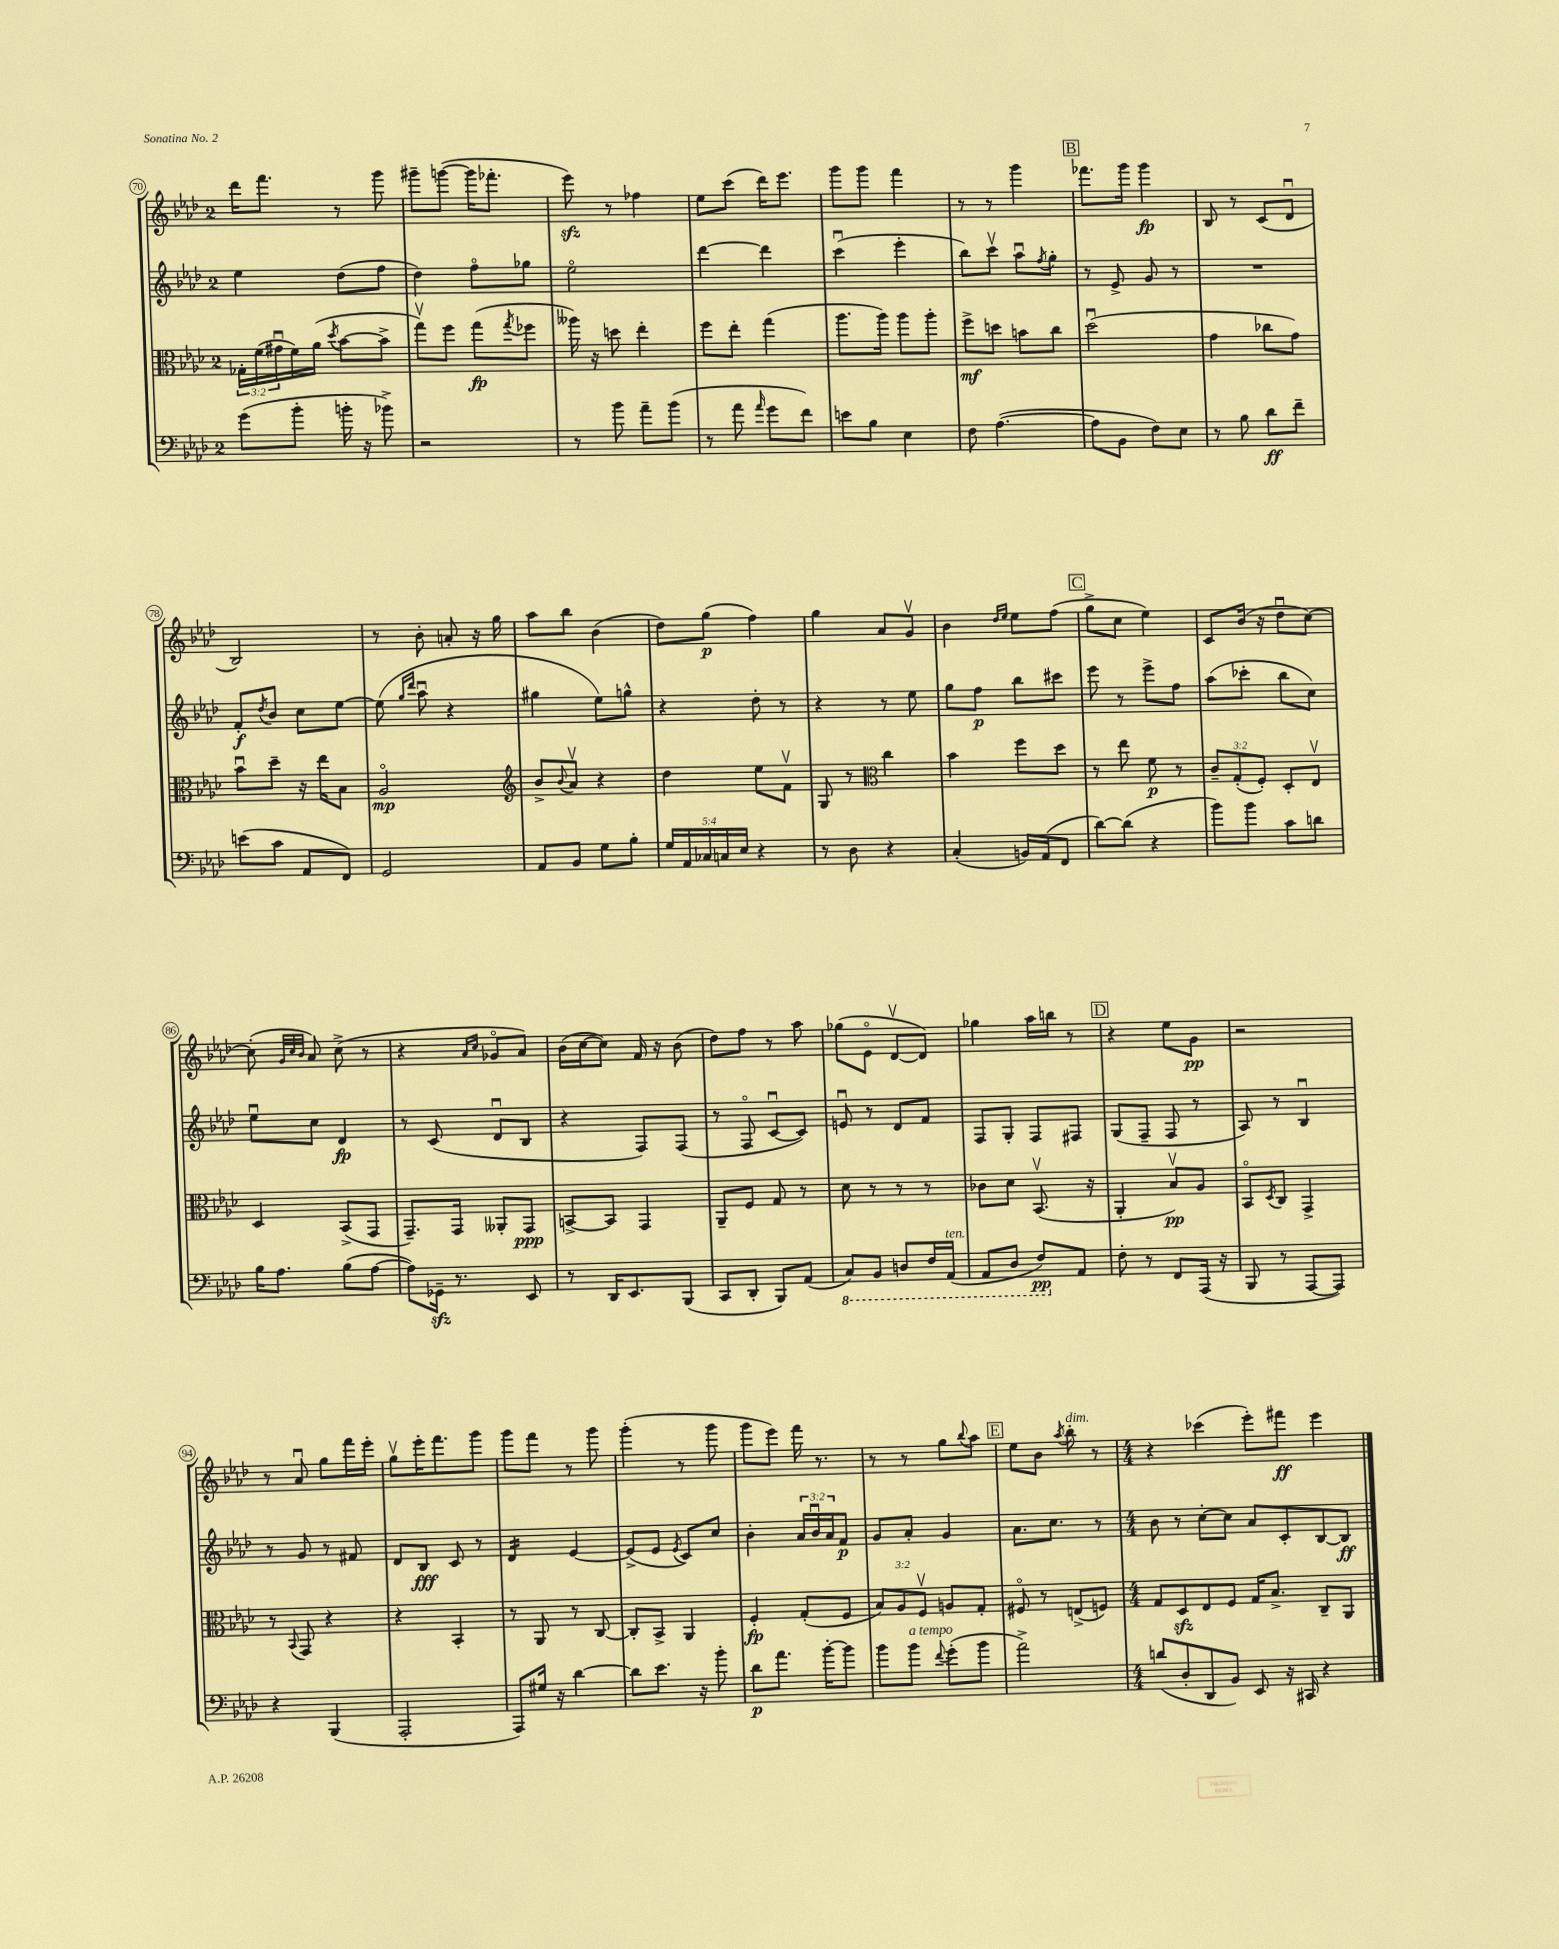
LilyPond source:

<<
\new StaffGroup <<
\new Staff = "s0" {
    \clef treble \key aes \major \once \override Staff.TimeSignature.style = #'single-digit \time 2/4
    des'''16 f'''8. r8 g'''8 |
    gis'''8-- g'''8~( g'''16 fes'''8.-. |
    ees'''8\sfz) r8 fes''4 |
    ees''8 c'''8( des'''16) ees'''8. |
    g'''8 g'''8 f'''4 |
    r8 r8 g'''4 |
    \mark \markup { \box "B" } fes'''8. g'''16 g'''4\fp |
    bes8 r8 c'8( des'8\downbow |
    bes2) |
    r8 bes'8-. a'8-. r16 g''16 |
    aes''8 bes''8 bes'4( |
    des''8) g''8\p( f''4) |
    g''4 aes'8 g'8\upbow |
    bes'4 \grace { des''16 ees''16 } ees''8 f''8( |
    \mark \markup { \box "C" } g''8-> c''8 ees''4) |
    c'8 bes'16( r16 des''8\downbow c''8~) |
    c''8-.( \grace { g'32 c''32 bes'32 } aes'8) c''8->( r8 |
    r4 \grace { aes'16 c''16 } ges'8\flageolet aes'8) |
    bes'16( c''16~ c''8) f'16 r16 bes'8( |
    des''8) f''8 r8 aes''8 |
    ges''8( ees'8\flageolet des'8~\upbow des'8) |
    ges''4 aes''16 b''16 r8 |
    \mark \markup { \box "D" } r4 ees''8 g'8\pp |
    r2 |
    r8 aes'8\downbow g''8 f'''16 ees'''16-. |
    g''8\upbow ees'''16-. f'''8. g'''8 |
    g'''8 f'''8 r8 g'''8 |
    g'''4-.( r8 g'''8 |
    g'''8 ees'''8) f'''16 r8. |
    r8 r8 g''8 \appoggiatura { bes''8 } aes''8 |
    \mark \markup { \box "E" } ees''8 bes'8 \acciaccatura { aes''8 } bes''8-.^\markup { \italic "dim." } r8 |
    \numericTimeSignature \time 4/4 r4 ces'''4( ees'''8-.) fis'''8\ff ees'''4 \bar "|." |
}
\new Staff = "s1" {
    \clef treble \key aes \major \once \override Staff.TimeSignature.style = #'single-digit \time 2/4 \override Staff.TupletNumber.text = #tuplet-number::calc-fraction-text
    ees''4 des''8( f''8 |
    des''4) f''8\flageolet ges''8 |
    ees''2\flageolet |
    des'''4~ des'''4 |
    c'''4\downbow( ees'''4-. |
    bes''8) c'''8\upbow aes''8\downbow \acciaccatura { f''8 } g''8-. |
    \mark \markup { \box "B" } r8 ees'8-> g'8 r8 |
    R2 |
    f'8-.\f \acciaccatura { des''8 } bes'8 c''8 ees''8~ |
    ees''8( \grace { g''16 des'''16 } aes''8\downbow r4 |
    gis''4 ees''8) g''8-^ |
    r4 des''8-. r8 |
    r4 r8 ees''8 |
    g''8 f''8\p bes''8 cis'''8 |
    \mark \markup { \box "C" } ees'''8 r8 ees'''8-> f''8 |
    aes''8( ces'''8-. bes''8 c''8) |
    ees''8\downbow c''8 des'4\fp |
    r8 c'8( des'8\downbow bes8 |
    r4 f8) f8( |
    r8 f8\flageolet c'8~\downbow c'8) |
    e'8\downbow r8 des'8 f'8 |
    f8 g8-. f8 fis8 |
    \mark \markup { \box "D" } g8( f8-- f8 r8 |
    aes8) r8 bes4\downbow |
    r8 g'8 r8 fis'8 |
    des'8 bes8\fff c'8 r8 |
    des'4:16 ees'4~ |
    ees'8->( ees'8 \acciaccatura { ees'8 } c'8) c''8 |
    bes'4-. \tuplet 3/2 { aes'16 bes'16\downbow aes'16 } f'8\p |
    g'8 aes'8-. g'4 |
    \mark \markup { \box "E" } aes'8. c''8. r8 |
    \numericTimeSignature \time 4/4 bes'8 r8 c''8~-. c''8 aes'8 c'8-. bes8~ bes8\ff \bar "|." |
}
\new Staff = "s2" {
    \clef alto \key aes \major \once \override Staff.TimeSignature.style = #'single-digit \time 2/4 \override Staff.TupletNumber.text = #tuplet-number::calc-fraction-text
    \tuplet 3/2 { ges16-. f'16( gis'16\downbow } f'16) aes'16( \acciaccatura { des''8 } bes'8~ bes'8-> |
    g''8\upbow) f''8 g''8\fp( \acciaccatura { g''8 } fes''8 |
    aeses''16) r16 d''8 ees''4-. |
    f''8 ees''8-. g''4( |
    aes''8. aes''16) aes''8 aes''8-. |
    f''8->\mf d''8 b'8 c''8 |
    \mark \markup { \box "B" } des''2\downbow( |
    g'4 ces''8 g'8) |
    bes'8\downbow des''8-- r16 ees''16 bes8 |
    aes2\flageolet\mp |
    \clef treble bes'8-> \appoggiatura { bes'8 } aes'8\upbow r4 |
    des''4 ees''8 f'8\upbow |
    g8 r8 \clef alto c''4 |
    bes'4 f''8 des''8 |
    \mark \markup { \box "C" } r8 ees''8 f'8\p r8 |
    \tuplet 3/2 { c'8-- g8-.( f8-.) } des8-. ees8\upbow |
    des4 bes,8->( g,8 |
    g,8.--) g,16 aeses,8-. g,8\ppp |
    b,8~-> b,8 g,4 |
    aes,8-- f8 g8 r8 |
    des'8 r8 r8 r8 |
    ces'8 des'8 bes,8.\upbow( r16 |
    \mark \markup { \box "D" } aes,4-. bes8\upbow\pp) aes8 |
    bes,8\flageolet \acciaccatura { des8 } c8 g,4-> |
    r8 \appoggiatura { bes,8 } g,8 r4 |
    r4 bes,4-. |
    r8 aes,8 r8 c8~ |
    c8-. bes,8-> aes,4 |
    f4-.\fp g8-.( f8 |
    \tuplet 3/2 { bes8) aes8 f8\upbow } a8 g8-. |
    \mark \markup { \box "E" } fis8\flageolet r8 e8->( f8) |
    \numericTimeSignature \time 4/4 g8 des8\sfz ees8 f8 g16 bes8.-> c8-- aes,8 \bar "|." |
}
\new Staff = "s3" {
    \clef bass \key aes \major \once \override Staff.TimeSignature.style = #'single-digit \time 2/4 \override Staff.TupletNumber.text = #tuplet-number::calc-fraction-text
    g'8( bes'8-. b'16-. r16 bes'8->) |
    r2 |
    r8 bes'8 aes'8-- bes'8( |
    r8 aes'8 \grace { aes'16 } g'8 f'8) |
    e'8 bes8 ees4 |
    f8 aes4.~( |
    \mark \markup { \box "B" } aes8 bes,8 f8) ees8 |
    r8 bes8 des'8\ff f'8-- |
    e'8( c'8 aes,8 f,8) |
    g,2 |
    aes,8 bes,8 g8 bes8-. |
    \tuplet 5/4 { g16 aes,16 ces16 c16 ees16 } r4 |
    r8 des8 r4 |
    c4-.( b,16) aes,16( f,8 |
    \mark \markup { \box "C" } des'8~) des'8( r4 |
    bes'8) bes'8 c'8 d'8 |
    bes16 aes8. bes8( aes8~ |
    aes8) ges,16--\sfz r8. ees,8 |
    r8 des,16 ees,8. bes,,8( |
    c,8 des,8-. bes,,8) aes,8( |
    \ottava #-1 c,8) bes,,8 d,8 f,16 aes,,16^\markup { \italic "ten." }( |
    aes,,8 des,8 f,8\pp) \ottava #0 aes,8 |
    \mark \markup { \box "D" } f8-. r8 f,8 aes,,16( r16 |
    bes,,8 r8 aes,,8~ aes,,8) |
    r4 bes,,4( |
    aes,,2-. |
    aes,,8) gis16 r16 des'4~ |
    des'8 ees'8. r16 bes'8-. |
    des'8\p aes'8. bes'16~-. bes'8 |
    bes'8 bes'8^\markup { \italic "a tempo" } \appoggiatura { f'8 } g'8-.( bes'8 |
    \mark \markup { \box "E" } aes'2->) |
    \numericTimeSignature \time 4/4 d'8( des8-. des,8 bes,8) ees,8 r16 cis,16 r4 \bar "|." |
}
>>
>>
\layout { \context { \Score currentBarNumber = #70 \override BarNumber.stencil = #(make-stencil-circler 0.1 0.3 ly:text-interface::print) } }
